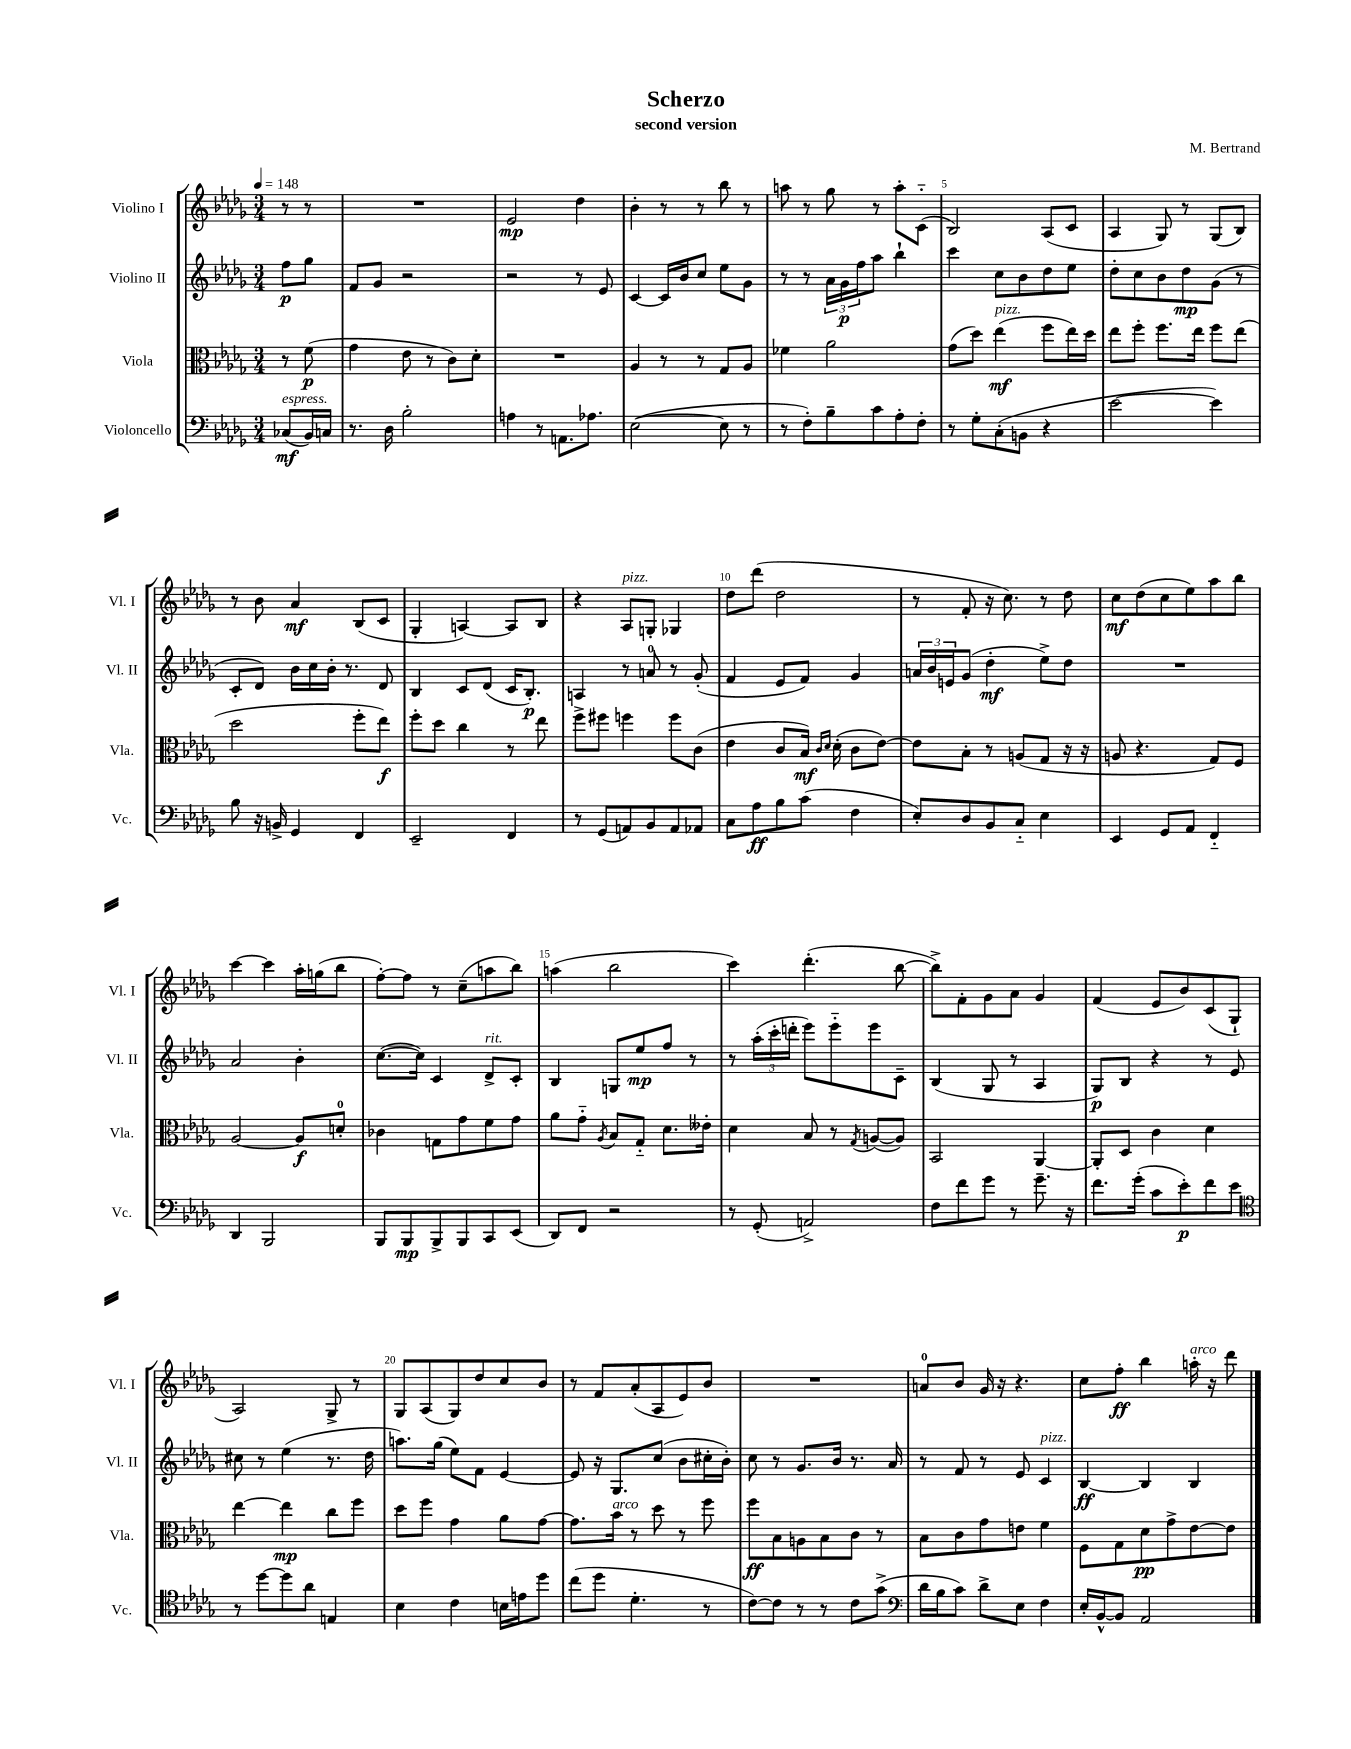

**kern	**kern	**kern	**kern
*staff4	*staff3	*staff2	*staff1
*clefF4	*clefC3	*clefG2	*clefG2
*k[b-e-a-d-g-]	*k[b-e-a-d-g-]	*k[b-e-a-d-g-]	*k[b-e-a-d-g-]
*M3/4	*M3/4	*M3/4	*M3/4
*MM148	*MM148	*MM148	*MM148
(8C-/L	8r	8ff\L	8r
16BB-/L)	(8f\	8gg-\J	8r
16C/JJ	.	.	.
=	=	=	=
8.r	4g-\	8f/L	2.r
.	.	8g-/J	.
16D-\	.	.	.
2B-'\	8e-\	2r	.
.	8r	.	.
.	8c\L)	.	.
.	8d-'\J	.	.
=	=	=	=
4A\	2.r	2r	2e-/
8r	.	.	.
8.AA\L	.	.	.
.	.	8r	4dd-\
8.A-\J	.	.	.
.	.	8e-/	.
=	=	=	=
([2E-\	4A-/	[4c/	4b-'\
.	8r	16c/]LL	8r
.	.	16b-/J	.
.	8r	8cc/J	8r
8E-\]	8G-/L	8ee-\L	8bb-\
8r	8A-/J	8g-\J	8r
=	=	=	=
8r	4f-\	8r	8aa\
8F'\L)	.	8r	8r
8B-~\	2a-\	24a-\LL	8gg-\
.	.	24g-\	.
.	.	24ff\J	.
8c\	.	8aa-\J	8r
8A-'\	.	4bb-`\	8aa'\L
8F'\J	.	.	(8c'~\J
=	=	=	=
8r	(8g-\L	4ccc\	2B-/)
8G-'\L	8dd-\J)	.	.
(8C'\	(4ee-\	8cc\L	.
8BB\J	.	8b-\	.
4r	8ff\L	8dd-\	(8A-/L
.	16ee-\L)	8ee-\J	8c/J
.	16dd-\JJ	.	.
=	=	=	=
[2e-\	8ee-\L	8dd-'\L	4A-/
.	8ff'\J	8cc\	.
.	8.ff\L	8b-\	8G-/)
.	.	8dd-\	8r
.	16ee-\Jk	.	.
4e-\])	8ff\L	(8g-\J	(8G-/L
.	(8ee-\J	8r	8B-/J)
=	=	=	=
8B-\	2dd-\	8c'/L	8r
16r	.	8d-/J)	8b-\
16BB^/	.	.	.
4GG-/	.	16b-\LL	4a-/
.	.	16cc\	.
.	.	16b-'\JJ	.
.	.	8.r	.
4FF/	8ff'\L	.	(8B-/L
.	8ee-\J)	8d-/	8c/J
=	=	=	=
2EE-~/	8ff'\L	4B-/	4G-'/
.	8dd-\J	.	.
.	4cc\	8c/L	[4A/)
.	.	(8d-/J	.
4FF/	8r	16c/LK	8A/]L
.	.	8.B-'/J)	.
.	8ee-\	.	8B-/J
=	=	=	=
8r	8ff^\L	4A/	4r
(8GG-/L	8ff#\J	.	.
8AA/)	4ff\	8r	8A-/L
8BB-/	.	8a/	8G'/J
8AA/	8ff\L	8r	4G-/
8AA-/J	(8c\J	(8g-'/	.
=	=	=	=
8C\L	4e-\	4f/	8dd-\L
8A-\	.	.	(8ddd-\J
8B-\	8c/L	8e-/L	2dd-\
(8c\J	16B-/Jk)	8f/J)	.
.	16qqc/LL	.	.
.	16qqd-/JJ	.	.
.	(16d-'\	.	.
4F\	8c\L	4g-/	.
.	[8e-\J)	.	.
=	=	=	=
8E-'/L)	8e-\]L	24a/LL	8r
.	.	24b-/	.
.	.	24e/J	.
8D-/	8B-'\J	(8g-/J	8f'/
8BB-/	8r	4dd-'\	16r
.	.	.	8.cc\)
8C'~/J	(8A/L	.	.
4E-\	8G-/J	8ee-^\L)	8r
.	16r	8dd-\J	8dd-\
.	16r	.	.
=	=	=	=
4EE-/	8A/	2.r	8cc\L
.	4.r	.	(8dd-\
8GG-/L	.	.	8cc\
8AA-/J	.	.	8ee-\)
4FF'~/	8G-/L)	.	8aa-\
.	8F/J	.	8bb-\J
=	=	=	=
4DD-/	[2A-/	2a-/	[4ccc\
2BBB-/	.	.	4ccc\]
.	8A-/]L	4b-'\	16aa-'\LL
.	.	.	(16gg\J
.	8d'/J	.	8bb-\J
=	=	=	=
8BBB-/L	4c-\	([8.cc\L	[8ff'\L)
8BBB-/	.	.	8ff\]J
.	.	16cc\]Jk)	.
8BBB-^/	8G\L	4c/	8r
8BBB-/	8g-\	.	(8cc~\L
8CC/	8f\	8d-^/L	8aa\
(8EE-/J	8g-\J	8c'/J	8bb-\J)
=	=	=	=
8DD-/L)	8a-\L	4B-/	(4aa\
8FF/J	8g-'~\J	.	.
.	8qA-/	.	.
2r	8B-/L	8G/L	2bb-\
.	8G-'~/J	8ee-/	.
.	8.d-\L	8ff/J	.
.	.	8r	.
.	16e--'\Jk	.	.
=	=	=	=
8r	4d-\	8r	4ccc\)
(8GG-'/	.	(24aa-'\LL	.
.	.	24ccc'\	.
.	.	24ddd'\JJ	.
2AA^/)	8B-/	8eee-\L)	(4.ddd-'\
.	8r	8eee-'~\	.
.	8qG-/	.	.
.	([8A/L	8eee-\	.
.	8A/]J)	8c~\J	[8bb-\
=	=	=	=
8F\L	2BB-/	(4B-/	8bb-^\]L)
8f\	.	.	8f'\
8g-\J	.	8G-/	8g-\
8r	.	8r	8a-\J
8.g-~\	[4AA-/	4A-/	4g-/
16r	.	.	.
=	=	=	=
8.f\L	8AA-'/]L	8G-/L)	(4f/
.	8D-/J	8B-/J	.
(16g-'\Jk	.	.	.
8c\L	4c\	4r	8e-/L
8e-'\)	.	.	8b-/)
8f\	4d-\	8r	(8c/
8e-\J	.	8e-/	8G-`/J
=	=	=	=
*clefC4	*	*	*
8r	[4ee-\	8cc#\	2A-/)
[8dd-\L	.	8r	.
8dd-\]	4ee-\]	(4ee-\	.
8a-\J	.	.	.
4E/	8cc\L	8.r	8G-^/
.	8ff\J	.	8r
.	.	16dd-\	.
=	=	=	=
4B-\	8dd-\L	8.aa\L)	8G-/L
.	8ff\J	.	(8A-/
.	.	(16gg-\Jk	.
4c\	4g-\	8ee-\L)	8G-/)
.	.	8f\J	8dd-/
16B\LL	8a-\L	[4e-/	8cc/
16e\J	.	.	.
8dd-\J	[8g-\J	.	8b-/J
=	=	=	=
(8cc\L	8.g-\]L	8e-/]	8r
8dd-\J	.	16r	8f/L
.	16b-\Jk	8.G-/L	.
4.d-'\	8r	.	(8a-'/
.	8dd-\	(8cc/J	8A-/
.	8r	8b-\L	8e-/)
8r	8ff\	16cc#'\L	8b-/J
.	.	16b-'\JJ)	.
=	=	=	=
[8c\L)	8ff\L	8cc\	2.r
8c\]J	8B-\	8r	.
8r	8A\	8.g-/L	.
8r	8B-\	.	.
.	.	16b-/Jk	.
8c\L	8c\J	8.r	.
(8g-^\J	8r	.	.
.	.	16a-/	.
=	=	=	=
*clefF4	*	*	*
16d-\LL	8B-\L	8r	8a/L
16B-\J	.	.	.
8c\J)	8c\	8f/	8b-/J
8d-^\L	8g-\	8r	16g-/
.	.	.	16r
8E-\J	8e\J	8e-/	4.r
4F\	4f\	4c/	.
=	=	=	=
16E-'/LL	8F\L	[4B-/	8cc\L
[16BB-^^/J	.	.	.
8BB-/]J	8G-\	.	8ff'\J
2AA-/	8d-\	4B-/]	4bb-\
.	8g-^\	.	.
.	[8e-\	4B-/	16aa'\
.	.	.	16r
.	8e-\]J	.	8ddd-\
==	==	==	==
*-	*-	*-	*-
